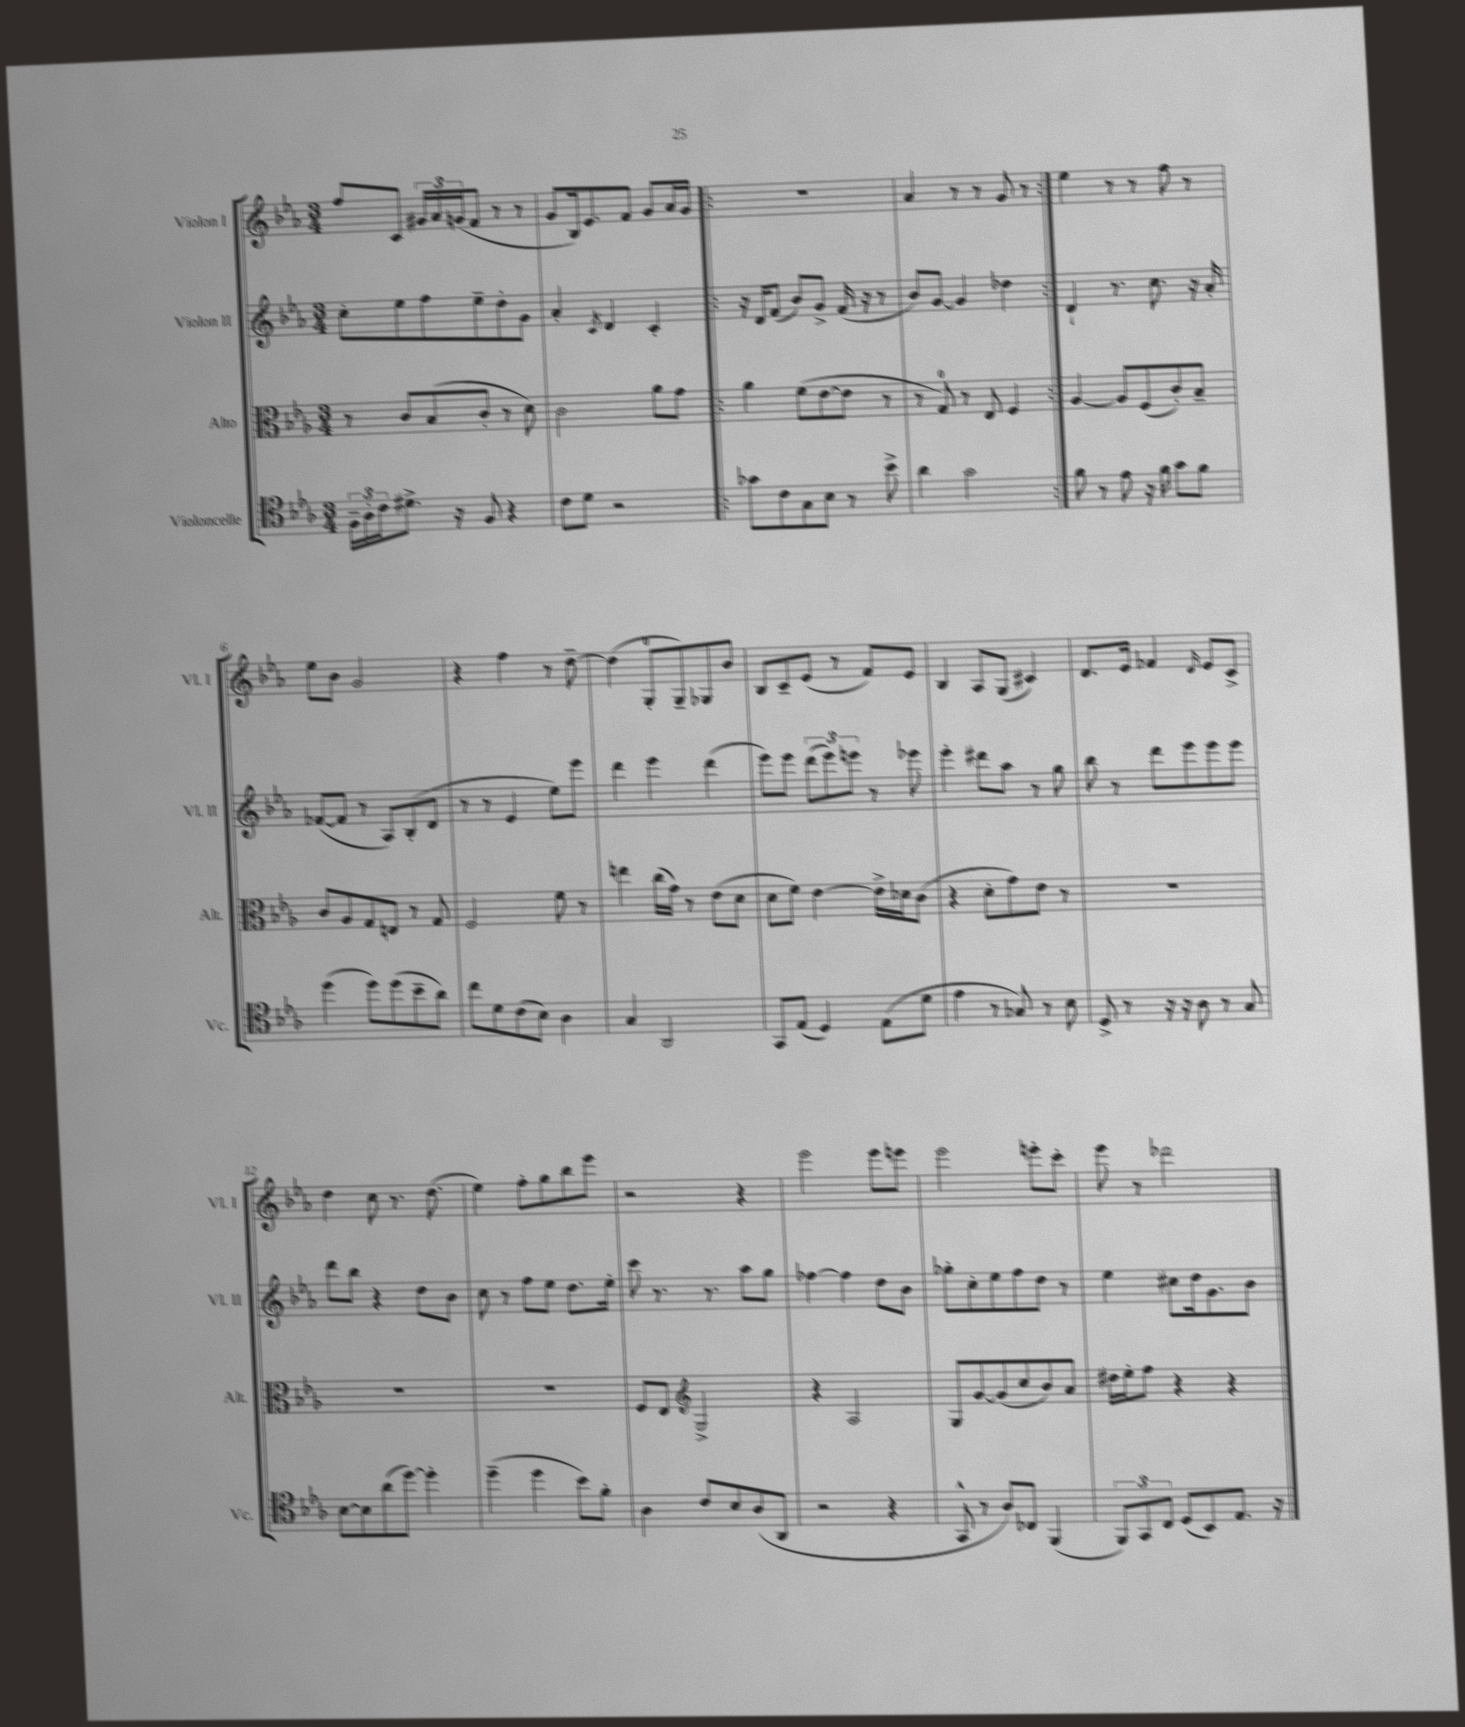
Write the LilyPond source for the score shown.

<<
\new StaffGroup <<
\new Staff = "s0" \with { instrumentName = "Violon I" shortInstrumentName = "Vl. I" } {
    \clef treble \key ees \major \numericTimeSignature \time 3/4
    f''8 c'8 \tuplet 3/2 { gis'16 aes'16 g'16( } f'8 r8 r8 |
    g'8 bes16) ees'8. f'8 g'8 aes'16 g'16 |
    \repeat volta 2 { R2. |
    aes'4 r8 r8 g'8 r8 | }
    ees''4 r8 r8 f''8 r8 |
    ees''8 bes'8 g'2 |
    r4 f''4 r8 d''8~-- |
    d''4( g8-0-. g8--) ges8 bes'8 |
    bes8 c'8-- ees'8( r8 f'8) ees'8 |
    bes4 aes8 g8( cis'4) |
    d'8. ees'16 fes'4 \grace { d'16 } ees'8 c'8-> |
    d''4 c''8 r8. d''8.( |
    ees''4) f''8-. g''8 bes''8 ees'''8 |
    r2 r4 |
    ees'''2 ees'''8 e'''8 |
    ees'''2 e'''8-. c'''8-. |
    ees'''8 r8 des'''2 \bar "|." |
}
\new Staff = "s1" \with { instrumentName = "Violon II" shortInstrumentName = "Vl. II" } {
    \clef treble \key ees \major \numericTimeSignature \time 3/4
    c''8-. ees''8 f''8 ees''8-- d''8-. g'8 |
    aes'4-. \acciaccatura { c'8 } d'4 c'4-. |
    \repeat volta 2 { r16 d'16 f'8( bes'8) g'8-> f'16( r16 r8 |
    bes'8) g'8~ g'4 des''4 | }
    d'4-! r8. c''8. r16 aes'16-. |
    fes'8~( fes'8 r8 aes8) bes8-.( d'8 |
    r8 r8 ees'4 ees''8) ees'''8 |
    d'''4 ees'''4 d'''4( |
    ees'''8) ees'''8 \tuplet 3/2 { d'''8( ees'''8) e'''8 } r8 ees'''8 |
    ees'''4-. dis'''8 aes''8 r8 g''8 |
    bes''8 r8 d'''8 ees'''8 ees'''8 ees'''8 |
    d'''8 bes''8 r4 d''8 bes'8 |
    c''8 r8 f''8 ees''8 d''8. ees''16-. |
    c'''8 r8. r8. aes''8 g''8 |
    fes''4~ fes''4 d''8 bes'8 |
    ges''8-. c''8-. ees''8 f''8 d''8 r8 |
    ees''4 cis''8 d''16 g'8. bes'8 \bar "|." |
}
\new Staff = "s2" \with { instrumentName = "Alto" shortInstrumentName = "Alt." } {
    \clef alto \key ees \major \numericTimeSignature \time 3/4
    r8 c'8 bes8( c'8-. r8 d'8) |
    c'2 aes'8 g'8 |
    \repeat volta 2 { aes'4 f'8( ees'8~ ees'8 r8 |
    r8 g8-0) r8 ees8 f4 | }
    aes4~ aes8 f8( c'8-.) bes8-- |
    c'8 aes8 g8 e8 r8 g8 |
    f2 f'8 r8 |
    e''4 c''16( g'16) r8 ees'8( d'8 |
    d'8 f'8) ees'4~ ees'16-> des'16 c'8( |
    r4 d'8-. g'8) ees'8 r8 |
    R2. |
    R2. |
    R2. |
    f8 ees8 \clef treble g2-> |
    r4 aes2 |
    g8 g'8~ g'8( c''8 bes'8) aes'8 |
    dis''16 ees''16-. f''8 r4 r4 \bar "|." |
}
\new Staff = "s3" \with { instrumentName = "Violoncelle" shortInstrumentName = "Vc." } {
    \clef tenor \key ees \major \numericTimeSignature \time 3/4
    \tuplet 3/2 { f16-- aes16-. c'16 } dis'8.-> r16 f8 r4 |
    c'8 d'8 r2 |
    \repeat volta 2 { ges'8 c'8 g8 bes8 r8 bes'8-> |
    aes'4 g'2 | }
    f'8 r8 ees'8 r16 f'16 g'8 f'8 |
    d''4( d''8) d''8( bes'8-- aes'8) |
    c''8 d'8 c'8( bes8) aes4 |
    g4 aes,2 |
    g,8 ees8( d4) ees8( d'8 |
    ees'4 r8 ges8) r8 bes8 |
    d8-> r8 r16 r16 aes8 r8 g8 |
    bes8~ bes8 aes'8( d''8~) d''4-. |
    d''4--( d''4 bes'8) f'8-. |
    aes4 c'8 bes8 aes8( aes,8 |
    r2 r4 |
    g,8-^ r8 aes8) ces8 f,4( |
    \tuplet 3/2 { f,8) g,8 c8 } d8( bes,8) ees8. r16 \bar "|." |
}
>>
>>
